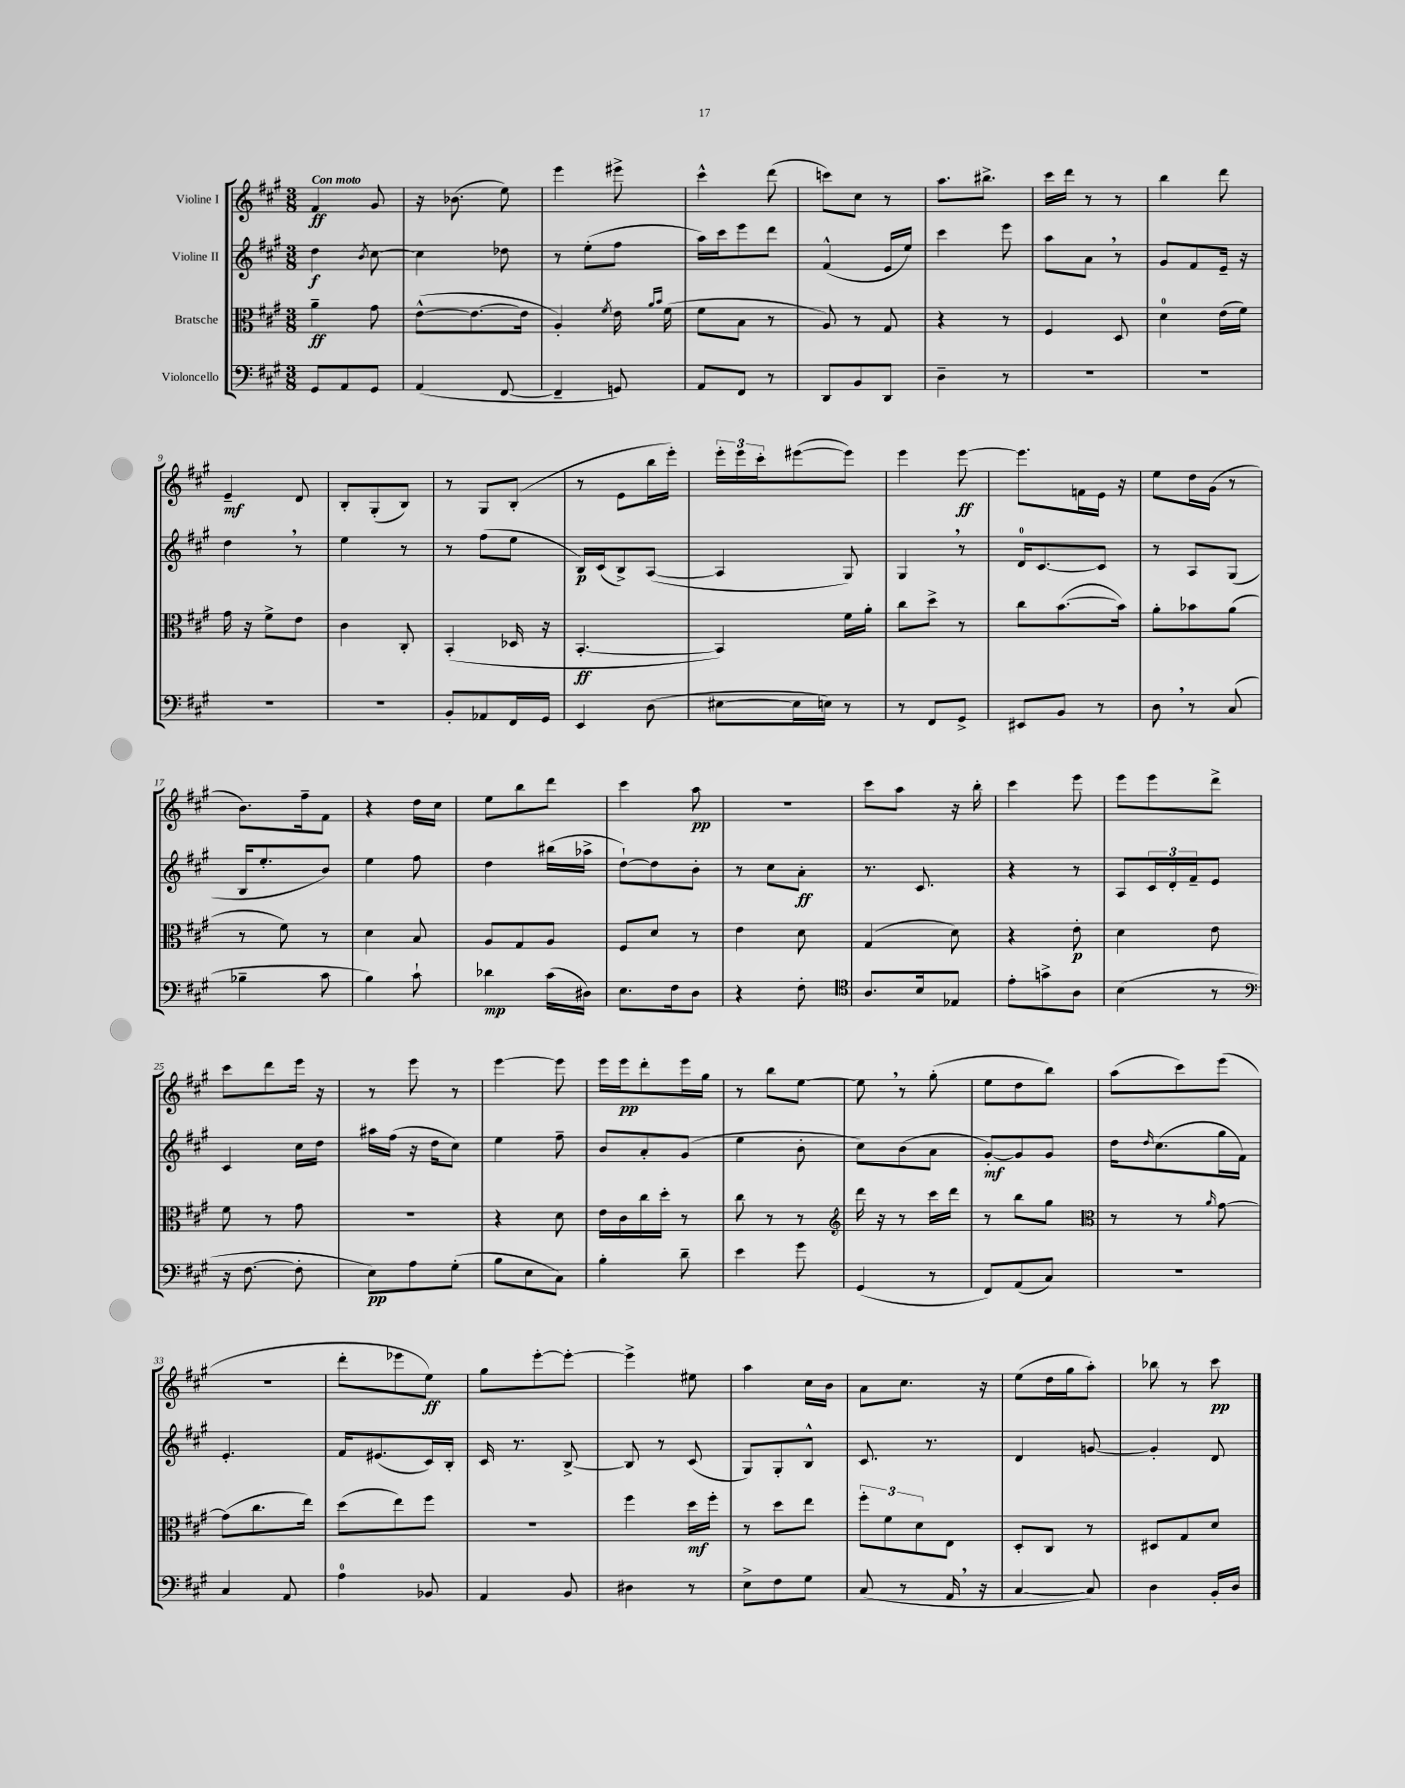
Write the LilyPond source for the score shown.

<<
\new StaffGroup <<
\new Staff = "s0" \with { instrumentName = "Violine I" } {
    \clef treble \key a \major \numericTimeSignature \time 3/8 \tempo "Con moto"
    fis'4\ff gis'8 |
    r16 bes'8.( e''8) |
    e'''4 eis'''8-> |
    cis'''4-^ d'''8( |
    c'''8) cis''8 r8 |
    a''8. bis''8.-> |
    cis'''16 d'''16 r8 r8 |
    b''4 d'''8 |
    e'4--\mf d'8 |
    b8-. gis8-.( b8) |
    r8 gis8 b8-.( |
    r8 e'8 b''16 e'''16-.) |
    \tuplet 3/2 { e'''16-. e'''16 cis'''16-. } eis'''8~( eis'''8) |
    e'''4 e'''8~\ff |
    e'''8. f'16 e'16 r16 |
    e''8 d''16 gis'16( r8 |
    b'8.) fis''16-- fis'8 |
    r4 d''16 cis''16 |
    e''8 b''8 d'''8 |
    cis'''4 a''8\pp |
    R4. |
    cis'''8 a''8 r16 b''16-. |
    cis'''4 e'''8 |
    e'''8 e'''8 d'''8-> |
    cis'''8 d'''8 e'''16 r16 |
    r8 e'''8 r8 |
    e'''4~ e'''8 |
    e'''16 e'''16\pp d'''8-. e'''16 gis''16 |
    r8 b''8 e''8~ |
    e''8 \breathe r8 gis''8-.( |
    e''8 d''8 b''8) |
    a''8( cis'''8) e'''8( |
    R4. |
    d'''8-. ees'''8 e''8\ff) |
    gis''8 e'''8~-. e'''8~-. |
    e'''4-> eis''8 |
    a''4 cis''16 b'16 |
    a'8 cis''8. r16 |
    e''8( d''16 gis''16 a''8-.) |
    bes''8 r8 cis'''8\pp \bar "|." |
}
\new Staff = "s1" \with { instrumentName = "Violine II" } {
    \clef treble \key a \major \numericTimeSignature \time 3/8
    d''4\f \acciaccatura { b'8 } cis''8~ |
    cis''4 des''8 |
    r8 e''8-.( fis''8 |
    a''16) cis'''16 e'''8 d'''8 |
    fis'4-^( e'16 e''16) |
    cis'''4 e'''8 |
    a''8 a'8 \breathe r8 |
    gis'8 fis'8 e'16-- r16 |
    d''4 \breathe r8 |
    e''4 r8 |
    r8 fis''8( e''8 |
    b16\p) cis'16( b8->) a8~( |
    a4 gis8) |
    gis4 \breathe r8 |
    d'16-0 cis'8.~ cis'8 |
    r8 a8 gis8( |
    b16 e''8.-. b'8) |
    e''4 fis''8 |
    d''4 bis''16( aes''16-> |
    d''8~-!) d''8 b'8-. |
    r8 cis''8 a'8-.\ff |
    r8. cis'8. |
    r4 r8 |
    a8 \tuplet 3/2 { cis'16 d'16-. fis'16-- } e'8 |
    cis'4 cis''16 d''16 |
    ais''16 fis''16( r16 d''16 cis''8) |
    e''4 fis''8-- |
    b'8 a'8-. gis'8( |
    e''4 b'8-. |
    cis''8) b'8( a'8 |
    gis'8~-.\mf) gis'8 gis'8 |
    d''16 \grace { d''16 } cis''8.( gis''16 fis'16) |
    e'4.-. |
    fis'16 eis'8.( cis'16) b16-. |
    cis'16 r8. b8~-> |
    b8 r8 cis'8( |
    gis8) gis8-. b8-^ |
    cis'8. r8. |
    d'4 g'8~ |
    g'4-. d'8 \bar "|." |
}
\new Staff = "s2" \with { instrumentName = "Bratsche" } {
    \clef alto \key a \major \numericTimeSignature \time 3/8
    a'4--\ff gis'8 |
    e'8~-^( e'8.~ e'16 |
    a4-.) \acciaccatura { fis'8 } e'16 \grace { a'16 b'16 } fis'16( |
    fis'8 b8 r8 |
    a8) r8 gis8 |
    r4 r8 |
    fis4 d8 |
    d'4-0 e'16( fis'16) |
    gis'16 r16 fis'8-> e'8 |
    cis'4 cis8-. |
    b,4-.( des16 r16 |
    b,4.~-.\ff |
    b,4) fis'16 a'16-. |
    cis''8 d''8-> r8 |
    cis''8 b'8.~( b'16) |
    a'8-. bes'8 a'8( |
    r8 fis'8) r8 |
    d'4 b8 |
    a8 gis8 a8 |
    fis8 d'8 r8 |
    e'4 d'8 |
    gis4( d'8) |
    r4 e'8-.\p |
    d'4 e'8 |
    fis'8 r8 gis'8 |
    R4. |
    r4 d'8 |
    e'16 cis'16 cis''16 d''16-. r8 |
    cis''8 r8 r8 |
    \clef treble d'''16 r16 r8 cis'''16 d'''16 |
    r8 b''8 gis''8 |
    \clef alto r8 r8 \grace { a'16 } gis'8~ |
    gis'8( cis''8. e''16) |
    d''8( e''8) fis''8 |
    R4. |
    fis''4 d''16\mf fis''16-. |
    r8 d''8 e''8 |
    \tuplet 3/2 { fis''8-. fis'8 d'8 } e8 |
    d8-. cis8 r8 |
    dis8 gis8 d'8 \bar "|." |
}
\new Staff = "s3" \with { instrumentName = "Violoncello" } {
    \clef bass \key a \major \numericTimeSignature \time 3/8
    gis,8 a,8 gis,8 |
    a,4( fis,8~ |
    fis,4-- g,8) |
    a,8 fis,8 r8 |
    d,8 b,8 d,8 |
    d4-- r8 |
    R4. |
    R4. |
    R4. |
    R4. |
    b,8-. aes,8 fis,16 gis,16 |
    e,4 d8( |
    eis8~ eis16 e16) r8 |
    r8 fis,8 gis,8-> |
    eis,8 b,8 r8 |
    d8 \breathe r8 cis8( |
    bes4-- cis'8 |
    b4) cis'8-! |
    des'4\mp cis'16( dis16) |
    e8. fis16 d8 |
    r4 fis8-. |
    \clef tenor a8. b16 ees8 |
    e'8-. g'8-> a8 |
    b4( r8 |
    \clef bass r16 fis8.~ fis8-. |
    e8\pp) a8 gis8-.( |
    b8 e8 cis8) |
    b4-. d'8-- |
    e'4 gis'8 |
    gis,4( r8 |
    fis,8) a,8( cis8) |
    R4. |
    cis4 a,8 |
    a4-0 bes,8 |
    a,4 b,8 |
    dis4 r8 |
    e8-> fis8 gis8 |
    cis8( r8 a,16 \breathe r16 |
    cis4~ cis8) |
    d4 b,16-. d16 \bar "|." |
}
>>
>>
